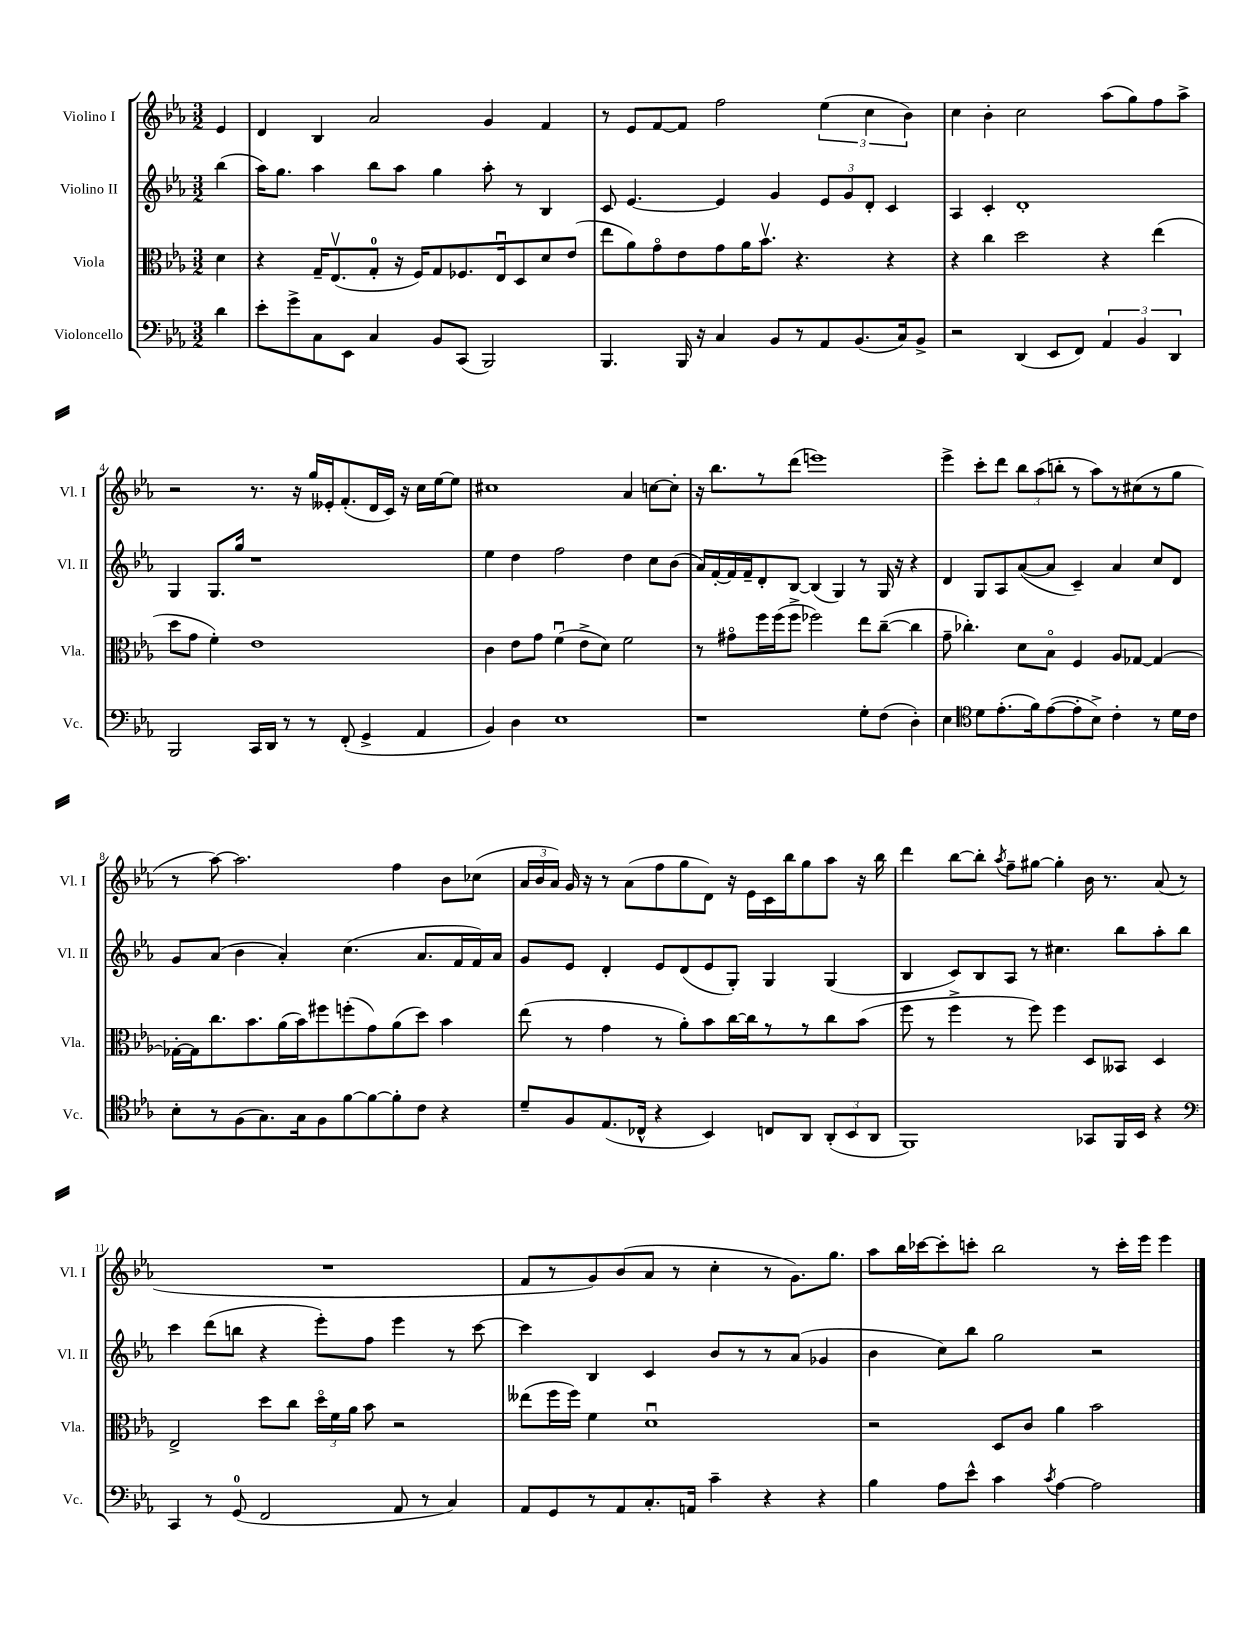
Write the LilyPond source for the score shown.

<<
\new StaffGroup <<
\new Staff = "s0" \with { instrumentName = "Violino I" shortInstrumentName = "Vl. I" } {
    \clef treble \key ees \major \numericTimeSignature \time 3/2 \partial 4
    \autoBeamOff ees'4 |
    d'4 bes4 aes'2 g'4 f'4 |
    r8 ees'8[ f'8~ f'8] f''2 \tuplet 3/2 { ees''4( c''4 bes'4) } |
    c''4 bes'4-. c''2 aes''8[( g''8) f''8 aes''8]-> |
    r2 r8. r16 g''16[ eeses'16-. f'8.-.( d'16 c'16]) r16 c''16[ ees''16~ ees''8] |
    cis''1 aes'4 c''8[~ c''8]-. |
    r16 bes''8.[ r8 d'''8]( e'''1) |
    ees'''4-> c'''8[-. d'''8] \tuplet 3/2 { bes''8[ aes''8( b''8]-. } r8 aes''8[) r8 cis''8( r8 g''8] |
    r8 aes''8~) aes''2. f''4 bes'8[ ces''8]( |
    \tuplet 3/2 { aes'16[ bes'16 aes'16]) } g'16 r16 r8 aes'8[( f''8 g''8 d'8]) r16 ees'16[ c'16 bes''16 g''8 aes''8] r16 bes''16 |
    d'''4 bes''8[~ bes''8]-. \acciaccatura { aes''8 } f''8[-- gis''8]~ gis''4-. bes'16 r8. aes'8( r8 |
    R1. |
    f'8[ r8 g'8) bes'8( aes'8] r8 c''4-. r8 g'8.[) g''8.] |
    aes''8[ bes''16 ces'''16~ ces'''8-. c'''8]-. bes''2 r8 c'''16[-. ees'''16] ees'''4 \bar "|." |
}
\new Staff = "s1" \with { instrumentName = "Violino II" shortInstrumentName = "Vl. II" } {
    \clef treble \key ees \major \numericTimeSignature \time 3/2 \partial 4
    \autoBeamOff bes''4( |
    aes''16[) g''8.] aes''4 bes''8[ aes''8] g''4 aes''8-. r8 bes4 |
    c'8 ees'4.~ ees'4 g'4 \tuplet 3/2 { ees'8[ g'8 d'8]-. } c'4 |
    aes4 c'4-. d'1-. |
    g4 g8.[ g''16] r1 |
    ees''4 d''4 f''2 d''4 c''8[ bes'8]( |
    aes'16[) f'16~-. f'16 f'16-- d'8-. bes8]~ bes4( g4) r8 g16 r16 r4 |
    d'4 g8[ aes8 aes'8~( aes'8] c'4--) aes'4 c''8[ d'8] |
    g'8[ aes'8]( bes'4 aes'4-.) c''4.( aes'8.[ f'16 f'16) aes'16] |
    g'8[ ees'8] d'4-. ees'8[ d'8( ees'8 g8]-.) g4 g4( |
    bes4 c'8[) bes8 aes8] r8 cis''4. bes''8[ aes''8-. bes''8] |
    c'''4 d'''8[( b''8] r4 ees'''8[-.) f''8] ees'''4 r8 c'''8~ |
    c'''4 bes4 c'4 bes'8[ r8 r8 aes'8]( ges'4 |
    bes'4 c''8[) bes''8] g''2 r2 \bar "|." |
}
\new Staff = "s2" \with { instrumentName = "Viola" shortInstrumentName = "Vla." } {
    \clef alto \key ees \major \numericTimeSignature \time 3/2 \partial 4
    \autoBeamOff d'4 |
    r4 g16[-- ees8.\upbow( g8]-0-. r16 f16[) g8 fes8. ees16\downbow d8 d'8 ees'8]( |
    ees''8[ aes'8) g'8\flageolet ees'8 g'8 aes'16 bes'8.]\upbow r4. r4 |
    r4 c''4 d''2 r4 ees''4( |
    d''8[ g'8] f'4-.) ees'1 |
    c'4 ees'8[ g'8] f'4\downbow( ees'8[-> d'8]) f'2 |
    r8 gis'8[\flageolet f''16 f''16( f''8]-> fes''2) ees''8[ c''8]~--( c''4 |
    g'8-- ces''4.-.) d'8[ bes8]\flageolet f4 aes8[ ges8]~ ges4~ |
    ges16[~-. ges16 c''8. bes'8. aes'16( bes'16) fis''8 f''8-.( g'8) aes'8( d''8]) bes'4 |
    ees''8( r8 g'4 r8 aes'8[-.) bes'8 c''16~ c''16 r8 r8 c''8 bes'8]( |
    f''8 r8 f''4-> r8 f''8) f''4 d8[ beses,8] d4 |
    ees2-> d''8[ c''8] \tuplet 3/2 { d''16[\flageolet f'16 aes'16] } bes'8 r2 |
    eeses''8[( f''16 f''16]) f'4 d'1\downbow |
    r2 d8[ c'8] aes'4 bes'2 \bar "|." |
}
\new Staff = "s3" \with { instrumentName = "Violoncello" shortInstrumentName = "Vc." } {
    \clef bass \key ees \major \numericTimeSignature \time 3/2 \partial 4
    \autoBeamOff d'4 |
    ees'8[-. g'8-> c8 ees,8] c4 bes,8[ c,8]( bes,,2) |
    bes,,4. bes,,16 r16 c4 bes,8[ r8 aes,8 bes,8.( c16) bes,8]-> |
    r2 d,4( ees,8[ f,8]) \tuplet 3/2 { aes,4 bes,4 d,4 } |
    bes,,2 c,16[ d,16] r8 r8 f,8-.( g,4-> aes,4 |
    bes,4) d4 ees1 |
    r1 g8[-. f8]( d4-.) |
    ees4 \clef tenor d'8[ ees'8.-.( f'16) ees'8~( ees'8-. bes8]->) c'4-. r8 d'16[ c'16] |
    bes8[-. r8 f8( g8.) g16 f8 f'8~ f'8~ f'8-. c'8] r4 |
    d'8[-- f8 ees8.( ces16]-^ r4 bes,4) c8[ aes,8] \tuplet 3/2 { aes,8[-.( bes,8 aes,8] } |
    f,1) ges,8[ f,16 bes,16] r4 |
    \clef bass c,4 r8 g,8-0( f,2 aes,8 r8 c4) |
    aes,8[ g,8 r8 aes,8 c8.-. a,16] c'4-- r4 r4 |
    bes4 aes8[ ees'8]-^ c'4 \acciaccatura { c'8 } aes4~ aes2 \bar "|." |
}
>>
>>
